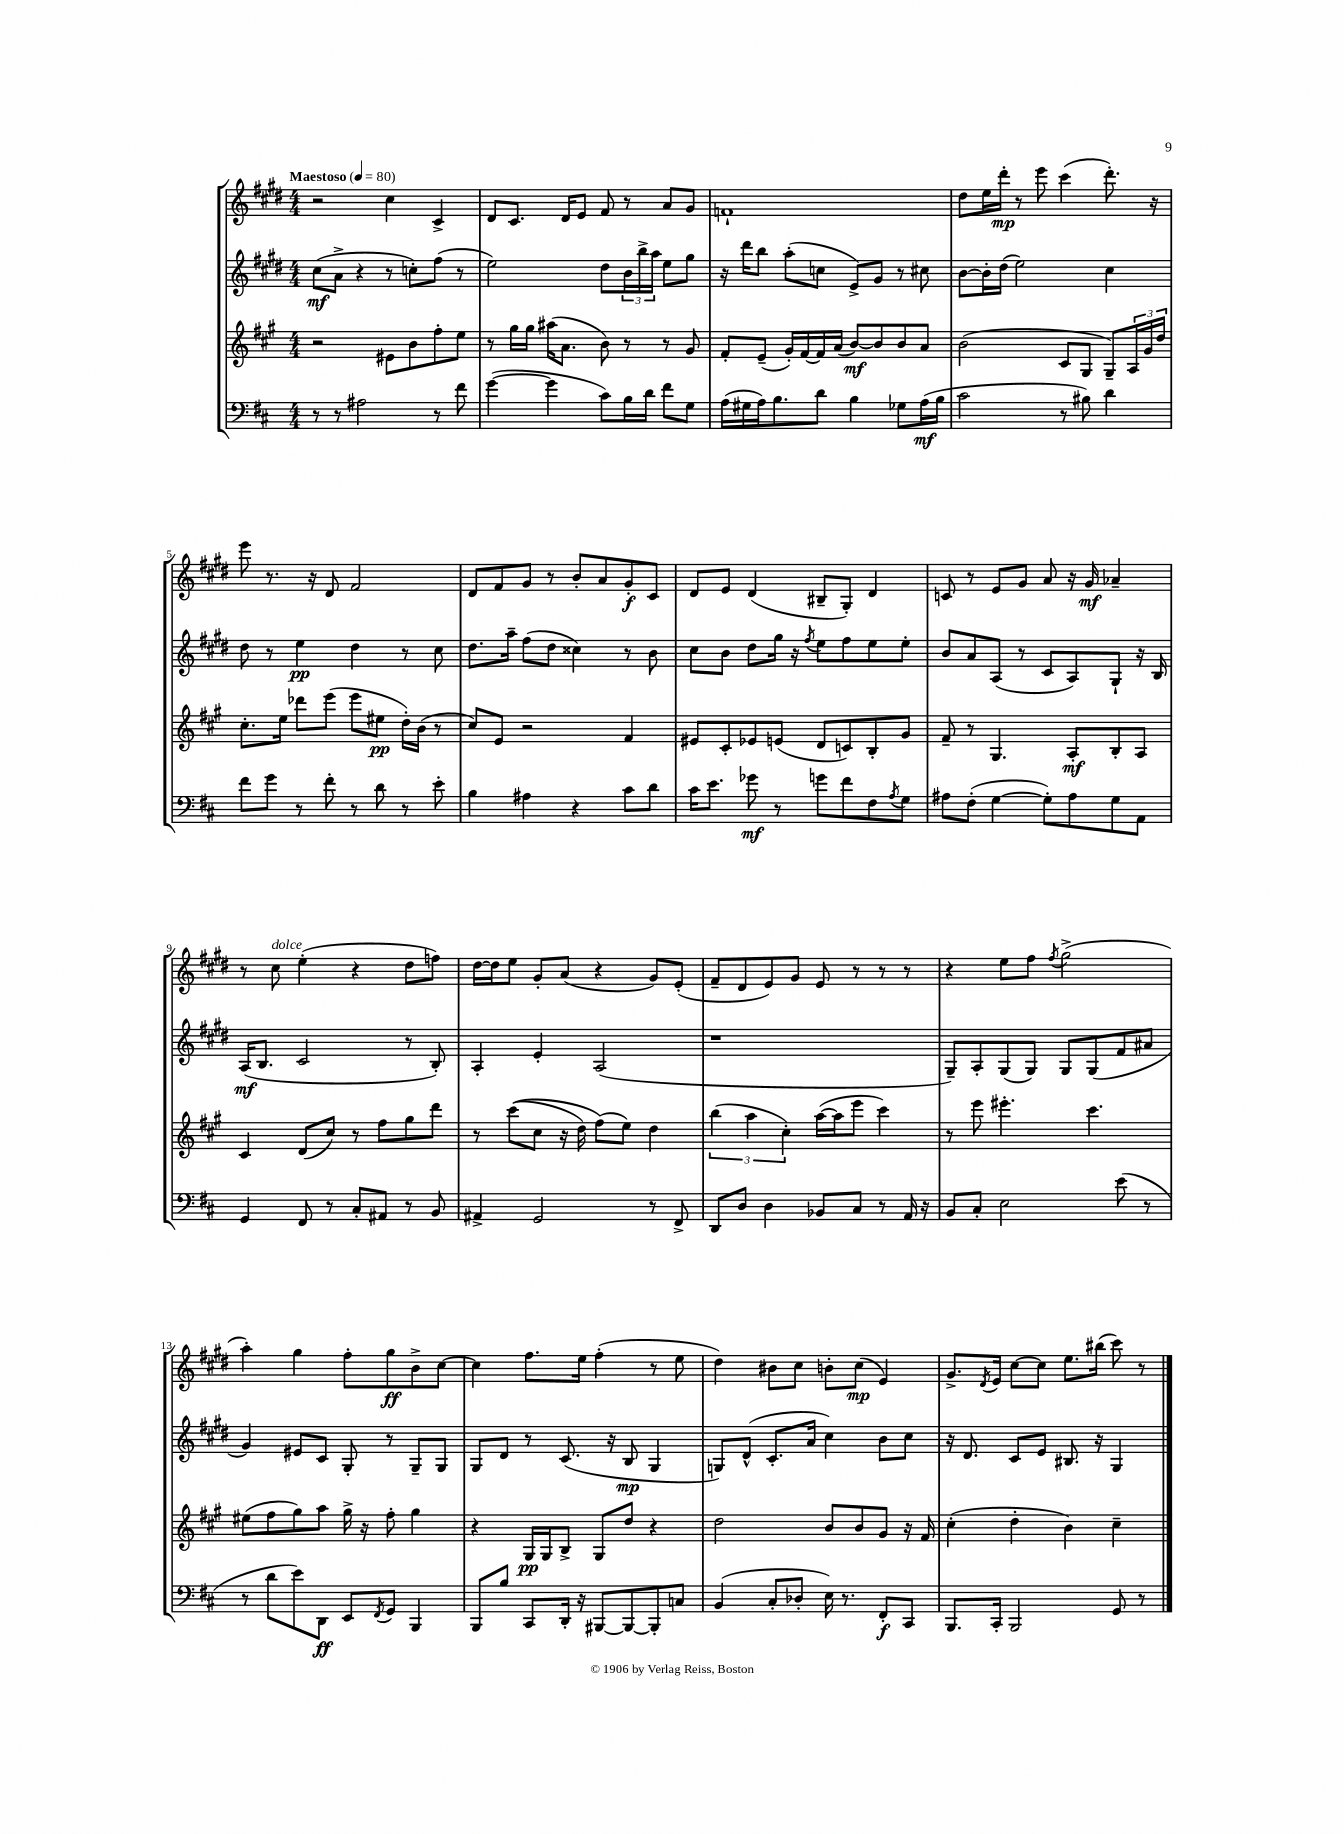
<<
\new StaffGroup <<
\new Staff = "s0" {
    \clef treble \key e \major \numericTimeSignature \time 4/4 \tempo "Maestoso" 4 = 80
    r2 cis''4 cis'4-> |
    dis'8 cis'8. dis'16 e'8 fis'8 r8 a'8 gis'8 |
    f'1-! |
    dis''8 e''16 dis'''16-.\mp r8 e'''8 cis'''4( dis'''8.-.) r16 |
    e'''8 r8. r16 dis'8 fis'2 |
    dis'8 fis'8 gis'8 r8 b'8-. a'8 gis'8-.\f cis'8 |
    dis'8 e'8 dis'4( bis8-- gis8-.) dis'4 |
    c'8 r8 e'8 gis'8 a'8 r16 gis'16\mf aes'4-- |
    r8 cis''8^\markup { \italic "dolce" } e''4-.( r4 dis''8 f''8) |
    dis''16~ dis''16 e''8 gis'8-. a'8( r4 gis'8) e'8-.( |
    fis'8-- dis'8 e'8) gis'8 e'8 r8 r8 r8 |
    r4 e''8 fis''8 \acciaccatura { fis''8 } gis''2->( |
    a''4-.) gis''4 fis''8-. gis''8\ff b'8-> cis''8~ |
    cis''4 fis''8. e''16 fis''4-.( r8 e''8 |
    dis''4) bis'8 cis''8 b'8-. cis''8\mp( e'4) |
    gis'8.-> \acciaccatura { dis'8 } e'16 cis''8~ cis''8 e''8. bis''16( cis'''8) r8 \bar "|." |
}
\new Staff = "s1" {
    \clef treble \key e \major \numericTimeSignature \time 4/4
    cis''8\mf( a'8-> r4 r8 c''8-.) fis''8( r8 |
    e''2) dis''8 \tuplet 3/2 { b'16 b''16-> a''16 } e''8 gis''8 |
    r16 dis'''16 b''8 a''8-.( c''8 e'8->) gis'8 r8 cis''8 |
    b'8~ b'16-. dis''16( e''2) cis''4 |
    dis''8 r8 e''4\pp dis''4 r8 cis''8 |
    dis''8. a''16-- fis''8( dis''8 cisis''4) r8 b'8 |
    cis''8 b'8 dis''8 gis''16 r16 \acciaccatura { fis''8 } e''8 fis''8 e''8 e''8-. |
    b'8 a'8 a8( r8 cis'8 a8) gis8-! r16 b16 |
    a16\mf( b8. cis'2 r8 b8-.) |
    a4-. e'4-. a2( |
    r1 |
    gis8--) a8-. gis8( gis8) gis8 gis8( fis'8 ais'8 |
    gis'4) eis'8 cis'8 gis8-. r8 gis8-- gis8 |
    gis8 dis'8 r8 cis'8.( r16 b8\mp gis4 |
    g8) dis'8-^( cis'8.-. a'16 cis''4) b'8 cis''8 |
    r16 dis'8. cis'8 e'8 bis8. r16 gis4 \bar "|." |
}
\new Staff = "s2" {
    \clef treble \key a \major \numericTimeSignature \time 4/4
    r2 eis'8 b'8 fis''8-. e''8 |
    r8 gis''16 gis''16 ais''16( a'8. b'8) r8 r8 gis'8 |
    fis'8-. e'8--( gis'16-.) fis'16~ fis'16 a'16( b'8~\mf) b'8 b'8 a'8 |
    b'2( cis'8 gis8 gis8--) \tuplet 3/2 { a16 gis'16 d''16 } |
    cis''8.-. e''16 des'''8 e'''8( e'''8 eis''8\pp d''16-.) b'16( r8 |
    cis''8) e'8 r2 fis'4 |
    eis'8 cis'8-. ees'8 e'8( d'8 c'8) b8-. gis'8 |
    fis'8-- r8 gis4. a8-.\mf b8-. a8 |
    cis'4 d'8( cis''8) r8 fis''8 gis''8 d'''8 |
    r8 cis'''8(\( cis''8 r16 d''16) fis''8(\) e''8) d''4 |
    \tuplet 3/2 { b''4( a''4 cis''4-.) } a''16~( a''16 e'''8 cis'''4) |
    r8 e'''8 eis'''4.-. cis'''4. |
    eis''8( fis''8 gis''8) a''8 gis''16-> r16 fis''8-. gis''4 |
    r4 gis16\pp gis16 b8-> gis8 d''8 r4 |
    d''2 b'8 b'8 gis'8 r16 fis'16 |
    cis''4-.( d''4-. b'4) cis''4-- \bar "|." |
}
\new Staff = "s3" {
    \clef bass \key d \major \numericTimeSignature \time 4/4
    r8 r8 ais2 r8 fis'8 |
    g'4~( g'4 cis'8) b16 d'16 fis'8 g8 |
    a16( gis16 a16) b8. d'8 b4 ges8 a16\mf( b16 |
    cis'2 r8 bis8) d'4 |
    fis'8 g'8 r8 fis'8-. r8 d'8 r8 e'8-. |
    b4 ais4 r4 cis'8 d'8 |
    cis'16 e'8. ges'8\mf r8 g'8 fis'8 fis8 \acciaccatura { a8 } g8 |
    ais8 fis8-.( g4~ g8-.) ais8 g8 a,8 |
    g,4 fis,8 r8 cis8-. ais,8 r8 b,8 |
    ais,4-> g,2 r8 fis,8-> |
    d,8 d8 d4 bes,8 cis8 r8 a,16 r16 |
    b,8 cis8-. e2 e'8( r8 |
    r8 d'8 e'8) d,8\ff e,8 \acciaccatura { fis,8 } g,8 b,,4 |
    b,,8 b8 cis,8 d,16-. r16 bis,,8~ bis,,8~ bis,,8-. c8 |
    b,4( cis8-. des8-. e16) r8. fis,8-.\f cis,8 |
    b,,8. cis,16-. b,,2 g,8 r8 \bar "|." |
}
>>
>>
